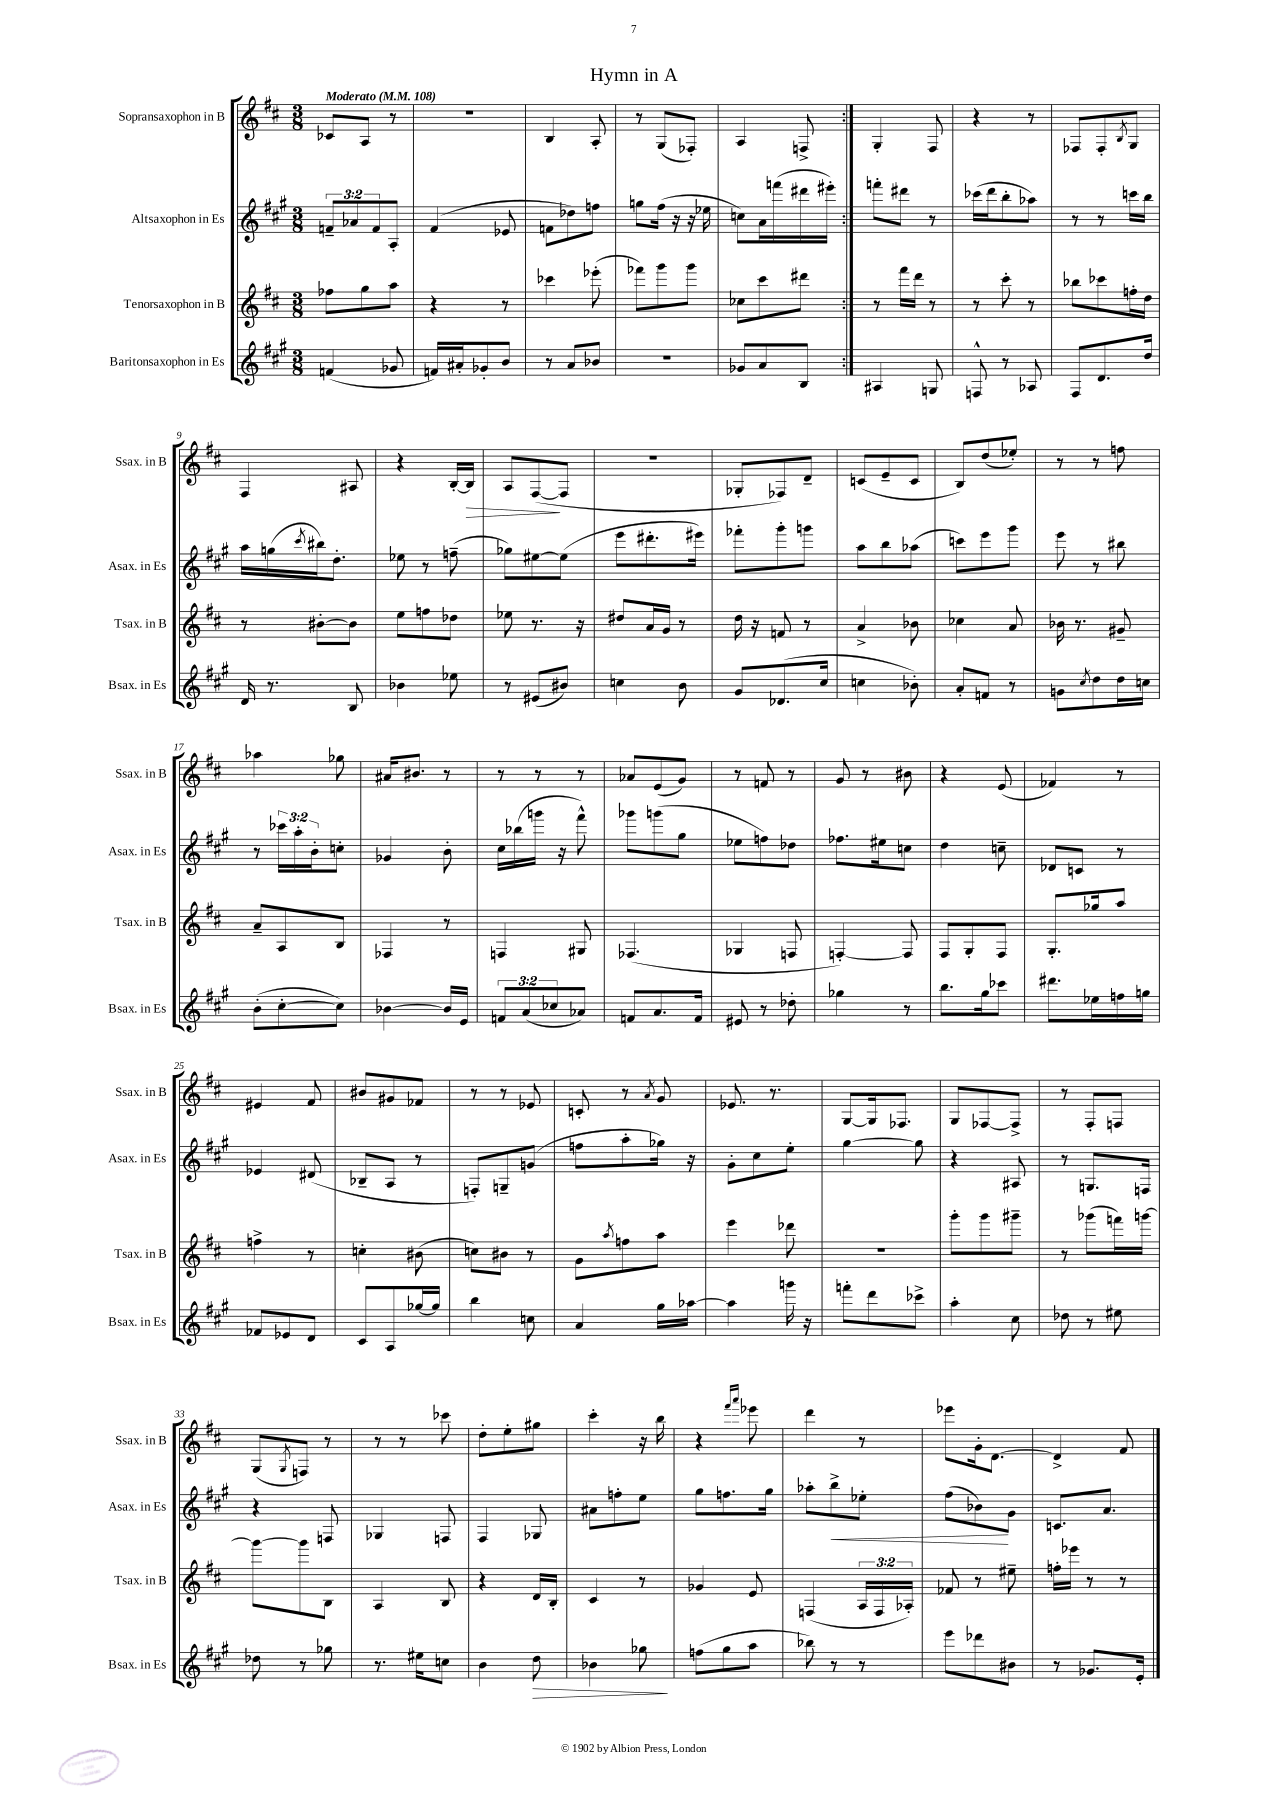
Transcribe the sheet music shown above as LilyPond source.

\header { title = "Hymn in A" }
<<
\new StaffGroup <<
\new Staff = "s0" \with { instrumentName = "Sopransaxophon in B" shortInstrumentName = "Ssax. in B" } {
    \clef treble \key d \major \numericTimeSignature \time 3/8 \tempo "Moderato" 4 = 108
    \repeat volta 2 { ces'8 a8 r8 |
    R4. |
    b4 a8-. |
    r8 g8( fes8-.) |
    a4 f8-> | }
    g4-. fis8 |
    r4 r8 |
    fes8 fes8-. \acciaccatura { b8 } g8 |
    fis4 ais8 |
    r4 b16~-. b16\> |
    a8 fis8~\!( fis8 |
    R4. |
    ges8-. fes8) d'8-- |
    c'8( e'8-- c'8 |
    b8) d''8( ees''8-.) |
    r8 r8 f''8 |
    aes''4 ges''8 |
    ais'16 bis'8. r8 |
    r8 r8 r8 |
    aes'8 e'8( g'8) |
    r8 f'8 r8 |
    g'8 r8 bis'8 |
    r4 e'8( |
    fes'4) r8 |
    eis'4 fis'8 |
    bis'8 gis'8 fes'8 |
    r8 r8 ees'8 |
    c'8-. r8 \acciaccatura { a'8 } g'8 |
    ees'8. r8. |
    g8~ g16 fes8. |
    g8 fes8~ fes8-> |
    r8 fis8-. f8 |
    g8( \acciaccatura { g8 } f8) r8 |
    r8 r8 ces'''8 |
    d''8-. e''8-. gis''8 |
    cis'''4-. r16 b''16 |
    r4 \grace { fis'''16 a'''16 } ees'''8 |
    d'''4 r8 |
    ees'''8 g'16-. d'8.~ |
    d'4-> fis'8 \bar "|." |
}
\new Staff = "s1" \with { instrumentName = "Altsaxophon in Es" shortInstrumentName = "Asax. in Es" } {
    \clef treble \key a \major \numericTimeSignature \time 3/8 \override Staff.TupletNumber.text = #tuplet-number::calc-fraction-text
    \repeat volta 2 { \tuplet 3/2 { f'8-- aes'8 f'8 } a8-. |
    fis'4( ees'8 |
    f'8 des''8) f''8 |
    g''8 fis''16( r16 r16 ees''16 |
    c''8) a'16 f'''16( dis'''16 eis'''16-.) | }
    f'''8-. dis'''8 r8 |
    ces'''16( d'''16 b''8-. aes''8) |
    r8 r8 c'''16 b''16 |
    a''16 g''16( \acciaccatura { cis'''8 } bis''16) d''8.-. |
    ees''8 r8 f''8--( |
    ges''8) eis''8~ eis''8( |
    e'''8 dis'''8.-. eis'''16) |
    fes'''8-. gis'''8-. g'''8 |
    a''8 b''8 aes''8( |
    c'''8) e'''8 gis'''8 |
    e'''8 r8 bis''8 |
    r8 \tuplet 3/2 { ces'''16 a''16-. b'16-. } c''8-. |
    ges'4 b'8-. |
    cis''16 bes''16( g'''16 r16 fis'''8-^) |
    ges'''8 g'''8( gis''8 |
    ees''8 f''8) des''8 |
    fes''8. eis''16 c''8 |
    d''4 c''8-- |
    des'8 c'8 r8 |
    ees'4 dis'8( |
    bes8-- a8 r8 |
    f8-.) g8-- g'8( |
    f''8 a''8-. ges''16) r16 |
    gis'8-. cis''8 e''8-. |
    gis''4~ gis''8 |
    r4 ais8 |
    r8 g8. f16 |
    r4 f8 |
    ges4 f8 |
    fis4 ges8 |
    ais'8 f''8-. e''8 |
    gis''8 f''8. gis''16 |
    aes''8-. b''8->\< ees''8-. |
    fis''8( bes'8\!) gis'8 |
    c'8. a'8. \bar "|." |
}
\new Staff = "s2" \with { instrumentName = "Tenorsaxophon in B" shortInstrumentName = "Tsax. in B" } {
    \clef treble \key d \major \numericTimeSignature \time 3/8 \override Staff.TupletNumber.text = #tuplet-number::calc-fraction-text
    \repeat volta 2 { fes''8 g''8 a''8 |
    r4 r8 |
    ces'''4 ees'''8-.( |
    fes'''8) g'''8 g'''8 |
    ces''8 cis'''8 dis'''8 | }
    r8 fis'''16 d'''16 r8 |
    r8 cis'''8-. r8 |
    bes''8 ces'''8 f''16-. d''16 |
    r8 bis'8~-. bis'8 |
    e''8 f''8 des''8 |
    ees''8 r8. r16 |
    dis''8 a'16 g'16 r8 |
    d''16 r16 f'8 r8 |
    a'4-> bes'8 |
    ces''4 a'8 |
    bes'16 r8. gis'8-- |
    a'8-- a8 b8 |
    fes4 r8 |
    f4 gis8 |
    fes4.( |
    ges4 f8 |
    f4~-.) f8 |
    fis8 g8-. fis8 |
    g8.-. ges''16 a''8 |
    f''4-> r8 |
    c''4-. bis'8( |
    c''8) bis'8 r8 |
    g'8 \acciaccatura { a''8 } f''8 a''8 |
    e'''4 des'''8 |
    R4. |
    g'''8-. g'''8 gis'''8-- |
    r8 ges'''8( f'''16) g'''16~ |
    g'''8~ g'''8 b8 |
    a4 b8 |
    r4 d'16 b16-. |
    cis'4 r8 |
    ges'4 e'8 |
    f4( \tuplet 3/2 { a16 f16 aes16-.) } |
    fes'8 r8 eis''8-- |
    f''16-. ees'''16 r8 r8 \bar "|." |
}
\new Staff = "s3" \with { instrumentName = "Baritonsaxophon in Es" shortInstrumentName = "Bsax. in Es" } {
    \clef treble \key a \major \numericTimeSignature \time 3/8 \override Staff.TupletNumber.text = #tuplet-number::calc-fraction-text
    \repeat volta 2 { f'4( ges'8 |
    f'16) ais'16-. ges'8-. b'8 |
    r8 a'8 bes'8 |
    r4. |
    ges'8 a'8 b8 | }
    ais4 g8 |
    f8-^ r8 aes8 |
    fis8 d'8. d''16 |
    d'16 r8. b8 |
    bes'4 ees''8 |
    r8 eis'8( bis'8) |
    c''4 b'8 |
    gis'8 des'8.( cis''16 |
    c''4 bes'8-.) |
    a'8-. f'8 r8 |
    g'8 \acciaccatura { cis''8 } d''8 d''16 c''16 |
    b'8-.( cis''8~-. cis''8) |
    bes'4~ bes'16 e'16 |
    \tuplet 3/2 { f'8 a'8( ces''8 } aes'8) |
    f'8 a'8. f'16 |
    eis'8 r8 des''8-. |
    ges''4 r8 |
    b''8. gis''16 ces'''8 |
    dis'''8. ees''16 f''16 g''16 |
    fes'8 ees'8 d'8 |
    cis'8 a8 ges''16~ ges''16 |
    b''4 c''8 |
    a'4 gis''16 aes''16~ |
    aes''4 g'''16 r16 |
    f'''8-. d'''8 ces'''8-> |
    a''4-. cis''8 |
    des''8 r8 eis''8 |
    des''8 r8 ges''8 |
    r8. eis''16 c''8 |
    b'4 d''8\> |
    bes'4 ges''8\! |
    f''8( gis''8 a''8 |
    bes''8) r8 r8 |
    e'''8 des'''8 bis'8 |
    r8 ges'8. e'16-. \bar "|." |
}
>>
>>
